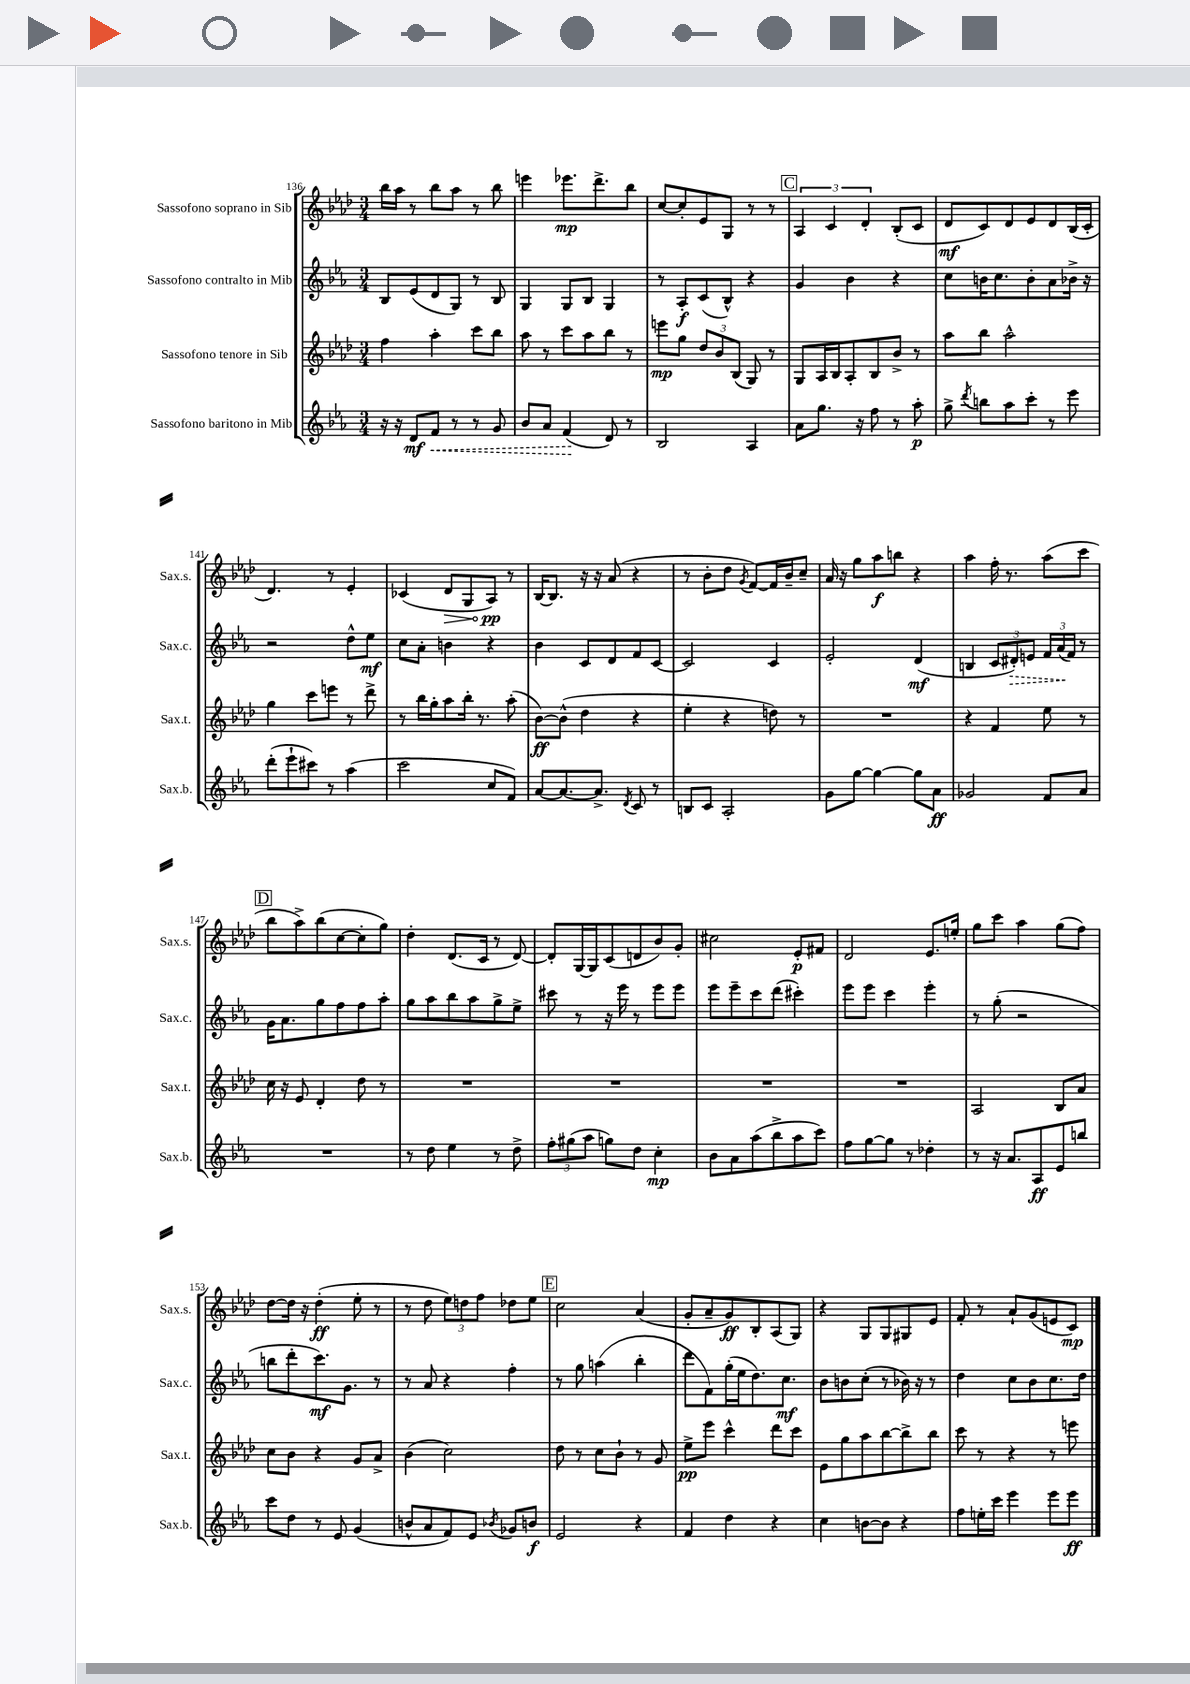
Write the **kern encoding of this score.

**kern	**kern	**kern	**kern
*staff4	*staff3	*staff2	*staff1
*clefG2	*clefG2	*clefG2	*clefG2
*k[b-e-a-]	*k[b-e-a-d-]	*k[b-e-a-]	*k[b-e-a-d-]
*M3/4	*M3/4	*M3/4	*M3/4
16r	4ff\	8B-/L	16bb-\LL
16r	.	.	16aa-\JJ
8d/L	.	(8e-/	8r
8f/J	4aa-'\	8d/	8bb-\L
8r	.	8G/J)	8aa-\J
8r	8ccc\L	8r	8r
8g/	8bb-\J	8B-/	8bb-\
=	=	=	=
8b-/L	8aa-\	4G/	4eee\
8a-/J	8r	.	.
(4f/	8ccc\L	8G/L	8.eee-\L
.	8aa-\	8B-/J	.
.	.	.	8.ddd-^\
8d/)	8bb-\J	4G/	.
8r	8r	.	8bb-\J
=	=	=	=
2B-/	8eee\L	8r	[8cc/L
.	8gg\J	8A-'/L	8cc'/]
.	12dd-/L	(8c/	8e-/
.	12b-/	.	.
.	.	8B-^^/J)	8G/J
.	(12B-/J	.	.
4A-/	8G/)	4r	8r
.	8r	.	8r
=	=	=	=
8a-\L	8G/L	4g/	6A-/
8.gg\J	16A-/L	.	.
.	.	.	6c/
.	16B-/J	.	.
.	8A-'/	4b-\	.
16r	.	.	.
.	.	.	6d-'/
8ff\	8B-/	.	.
8r	8b-^/J	4r	(8B-'/L
8aa-'\	8r	.	8c/J
=	=	=	=
8gg^\	8aa-\L	8cc\L	8d-/L
8qddd/	.	.	.
8bb\L	8bb-\J	16b\K	8c/)
.	.	8.cc\	.
8aa-\	2aa-^^\	.	8d-/
8ccc'\J	.	8b'\	8e-/
8r	.	8a-\	8d-/
8eee-\	.	16b-^\Jk	(16B-/L
.	.	16r	16c'/JJ
=	=	=	=
(8ddd'\L	4gg\	2r	4.d-/)
8eee-`\	.	.	.
8ccc#\J)	8ccc\L	.	.
8r	8eee\J	.	8r
(4aa-\	8r	8dd^^\L	4e-'/
.	8ddd-^\	8ee-\J	.
=	=	=	=
2ccc\	8r	8cc\L	(4c-/
.	16bb-\LL	8a-'\J	.
.	16gg'\J	.	.
.	8aa-\	4b\	8d-/L
.	16bb-'\Jk	.	8G/
.	8.r	.	.
8cc/L	.	4r	8A-/J)
8f/J)	(8aa-'\	.	8r
=	=	=	=
[8a-/L	[8b-\L)	4b-\	[16B-/LK
.	.	.	8.B-/]J
8.a-/_	(8b-^^\]J	.	.
.	4dd-\	8c/L	16r
8.a-^/]J	.	.	16r
.	.	8d/	(8a-/
8qd/	.	.	.
8c/	4r	8f/	4r
8r	.	[8c/J	.
=	=	=	=
8B/L	4ee-'\	2c/]	8r
8c/J	.	.	8b-'\L
2A-'/	4r	.	8dd-\J
.	.	.	8qg/
.	.	.	[8f/L)
.	8dd\)	4c/	16f/]L
.	.	.	16b-~/J
.	8r	.	8cc~/J
=	=	=	=
8g\L	2.r	2e-'/	16a-/
.	.	.	16r
[8gg\J	.	.	8gg\L
4gg\_	.	.	8aa-\
.	.	.	8bb\J
8gg\]L	.	(4d/	4r
8a-\J	.	.	.
=	=	=	=
2g-/	4r	4B/	4aa-\
.	4f/	12c/L	16ff'\
.	.	.	8.r
.	.	12d#'/)	.
.	.	12e/J	.
8f/L	8ee-\	24f/LL	(8aa-\L
.	.	(24a-/	.
.	.	24f/JJ)	.
8a-/J	8r	8r	8ccc\J
=	=	=	=
2.r	16cc\	16g\LK	8bb-\L
.	16r	8.a-\	.
.	8e-/	.	8aa-^\)
.	4d-'/	8gg\	(8bb-\
.	.	8ff\	[8cc\
.	8dd-\	8ff\	8cc'\]
.	8r	8aa-'\J	8gg\J)
=	=	=	=
8r	2.r	8gg\L	4dd-'\
8dd\	.	8aa-\	.
4ee-\	.	8bb-\	(8.d-/L
.	.	8aa-\	.
.	.	.	16c/Jk
8r	.	8gg^\	8r
8dd^\	.	8ee-^\J	[8d-/)
=	=	=	=
12ff'\L	2.r	8ccc#\	8d-'/]L
(12gg#\	.	.	.
.	.	8r	[16G/L
12aa-\J	.	.	.
.	.	.	16G/]J
8gg\L)	.	16r	(8c/
.	.	16eee-\	.
8dd\J	.	8r	8d/
4cc'\	.	8eee-\L	8b-/)
.	.	8eee-\J	8g'/J
=	=	=	=
8b-\L	2.r	8eee-\L	2cc#\
8a-\	.	8eee-~\	.
(8aa-\	.	8ccc\	.
8bb-^\	.	(8ddd\J	.
8aa-\	.	4ccc#'\)	8e-'/L
8ccc\J)	.	.	8f#/J
=	=	=	=
8ff\L	2.r	8eee-\L	2d-/
[8gg\	.	8eee-\J	.
8gg\]J	.	4ccc\	.
8r	.	.	.
4dd-'\	.	4eee-'\	8.e-/L
.	.	.	16ee'/Jk
=	=	=	=
8r	2A-/	8r	8gg\L
16r	.	(8gg'\	8ccc\J
8.a-/L	.	.	.
.	.	2r	4aa-\
8A-/	.	.	.
8e-/	8B-/L	.	(8gg\L
8bb/J	8a-/J	.	8ff\J)
=	=	=	=
8ccc\L	8cc\L	8bb\L	[8dd-\L
8dd\J	8b-\J	8ddd'\	16dd-\]Jk
.	.	.	16r
8r	4r	8.ccc\)	(4dd-'\
8e-/	.	.	.
.	.	8.g\J	.
(4g/	8g/L	.	8ee-'\
.	8a-^/J	8r	8r
=	=	=	=
8b^^/L	(4b-\	8r	8r
8a-/	.	8a-/	8dd-\
8f/)	2cc\)	4r	12ee-\L)
.	.	.	12dd\
8e-/J	.	.	.
.	.	.	12ff\J
8qb-/	.	.	.
8g-/L	.	4ff'\	8dd-\L
8b/J	.	.	8ee-\J
=	=	=	=
2e-/	8dd-\	8r	2cc\
.	8r	8gg\	.
.	8cc\L	(4aa\	.
.	8b-`\J	.	.
4r	8r	4bb-'\	(4a-/
.	8g/	.	.
=	=	=	=
4f/	8ee-^\L	8ddd\L	8g'/L
.	8eee-\J	8f\)	8a-~/
4dd\	4ccc^^\	(16gg'\L	8g/)
.	.	16ee-\J	.
.	.	8.dd\)	8B-'/
4r	8ddd-\L	.	(8A-/
.	.	8.cc\J	.
.	8ccc\J	.	8G/J)
=	=	=	=
4cc\	8e-\L	8b-\L	4r
.	8gg\	8b\	.
[8b\L	8aa-\	(8cc'\J	8G/L
8b\]J	[8bb-\	8r	8G/
4r	8bb-^\]	16b-\)	8G#/
.	.	16r	.
.	8bb-\J	8r	8e-/J
=	=	=	=
8ff\L	8ccc\	4dd\	8f'/
16ee'\L	8r	.	8r
16ccc\JJ	.	.	.
4eee-\	4r	8cc\L	8a-`/L
.	.	8b-\	(8g/
8eee-\L	8r	8.cc\	8e/
8eee-\J	8eee\	.	8c/J)
.	.	16dd\Jk	.
==	==	==	==
*-	*-	*-	*-
